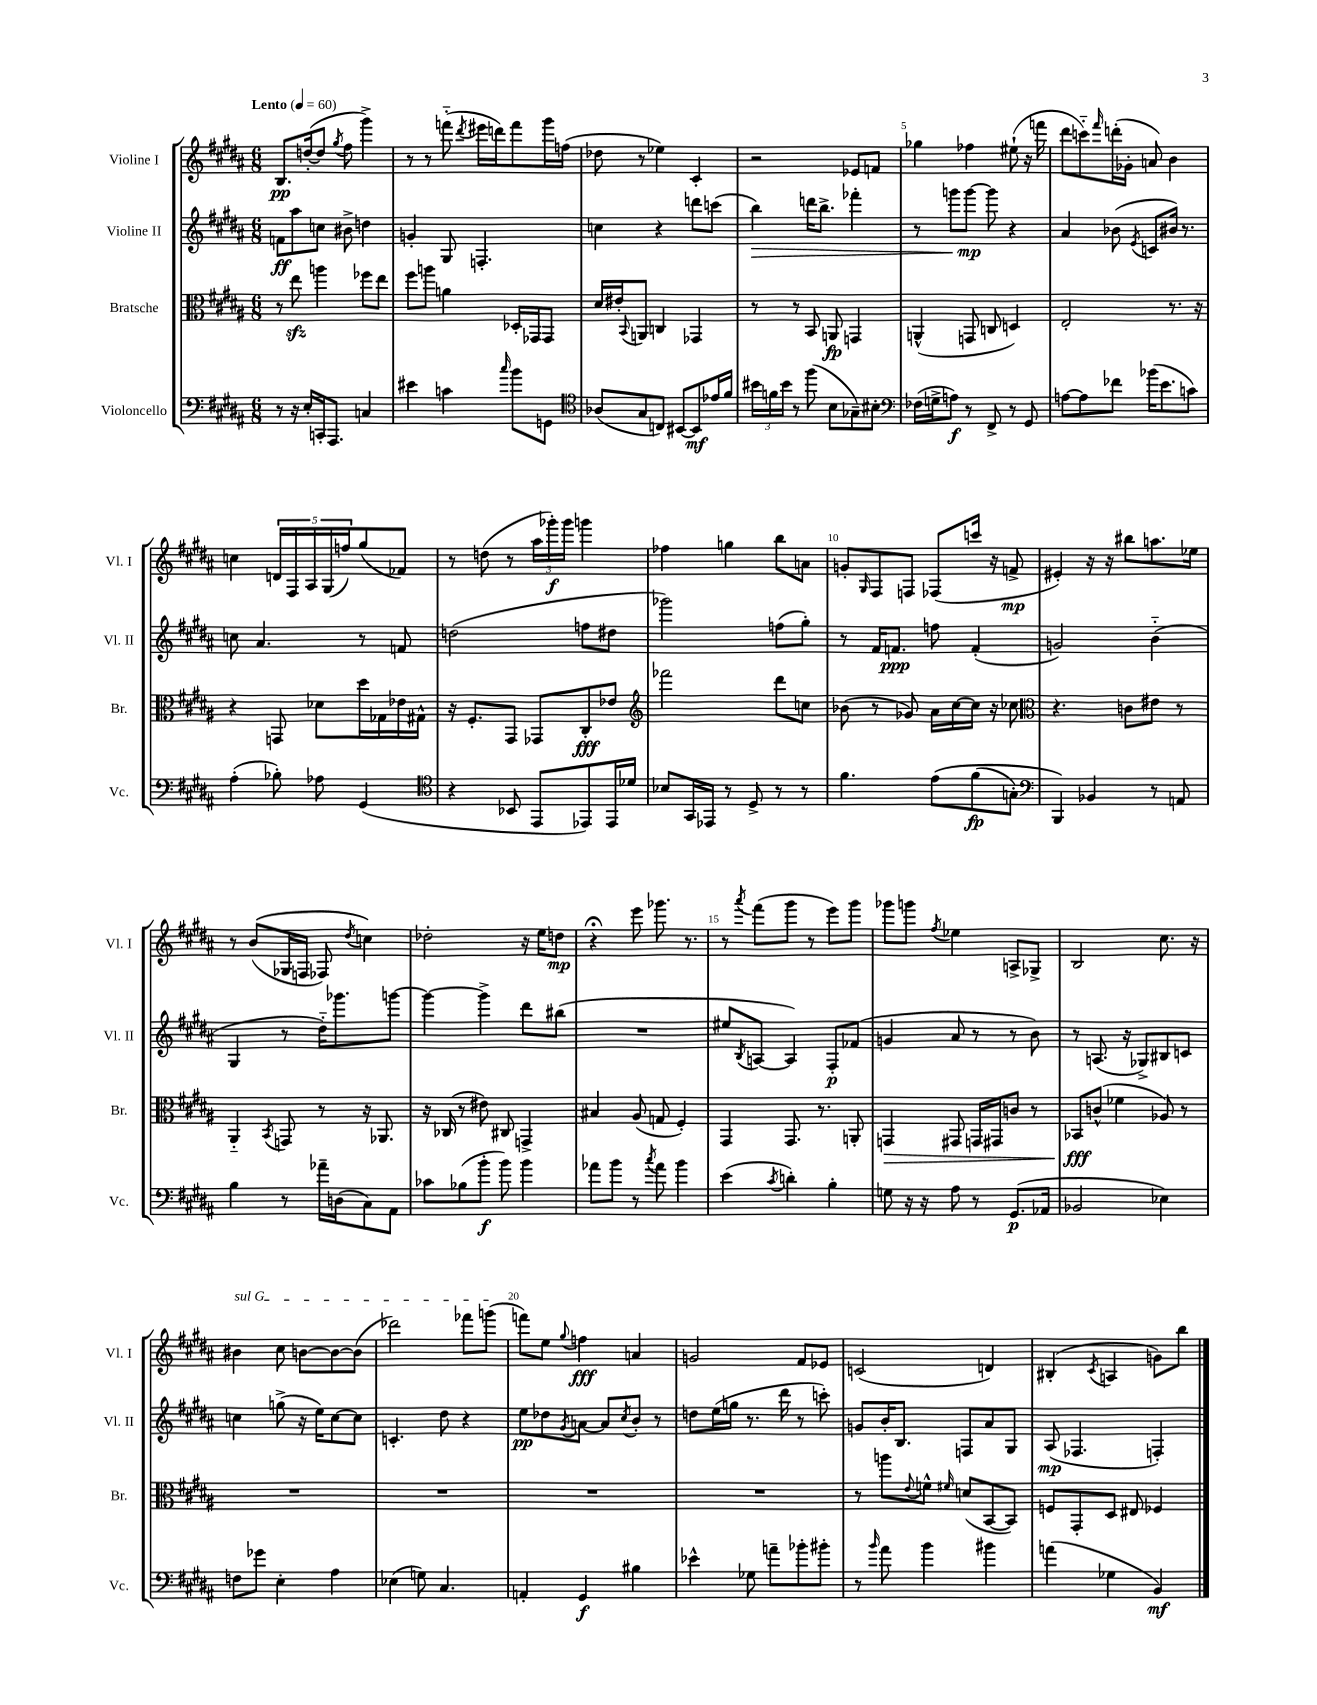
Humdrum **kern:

**kern	**kern	**kern	**kern
*staff4	*staff3	*staff2	*staff1
*clefF4	*clefC3	*clefG2	*clefG2
*k[f#c#g#d#a#]	*k[f#c#g#d#a#]	*k[f#c#g#d#a#]	*k[f#c#g#d#a#]
*M6/8	*M6/8	*M6/8	*M6/8
*MM60	*MM60	*MM60	*MM60
8r	8r	8f\L	8.B/L
16r	8ee\	8aa#\	.
16E'/LL	.	.	([16dd'/k
16CC'/J	4aa\	8cc\J	8dd/]J
8.AAA#/J	.	.	.
.	.	.	8qgg#/
.	.	8b#^\	8ff#\
4C/	8ff-\L	4dd\	4ggg#^\)
.	8ee\J	.	.
=	=	=	=
4e#\	8ff#\L	4g'/	8r
.	8aa\J	.	8r
4c\	4a\	8G#/	(8fff'~\
.	.	.	8qddd#/
.	.	4.F'/	16eee#\LL
.	.	.	16ddd\J)
16qqcc#/	.	.	.
8b\L	16D-'/LL	.	8fff\
.	16GG-/J	.	.
8GG\J	8GG-/J	.	16ggg#\L
.	.	.	(16ff\JJ
=	=	=	=
*clefC4	*	*	*
(8A-/L	16d#/LL	4cc\	8dd-\
.	16e#'/J	.	.
.	8qqBB/	.	.
8G#/	8AA/J	.	8r
8C/J)	4C/	4r	4ee-\)
[8BB#/L	.	.	.
8BB#/]	4GG-/	8ddd\L	4c#'/
16e-/L	.	(8ccc\J	.
16f#/JJ	.	.	.
=	=	=	=
24b#\LL	8r	4bb\)	2r
24f\	.	.	.
24b#\JJ	.	.	.
8r	8r	.	.
(8ff#\	8BB/	16ddd\LK	.
.	.	8.bb^\J	.
8B\L	8AA/	.	.
8G-~\)	4GG/	4fff-'\	8e-/L
8B#'\J	.	.	8f/J
=	=	=	=
*clefF4	*	*	*
(16F-\LL	(4AA^^/	8r	4gg-\
16G^\J	.	.	.
8A\J)	.	8ggg\L	.
8r	8GG/	[8ggg\J	4ff-\
8FF#^/	8C/	8ggg\]	.
8r	4D/)	4r	(8ee#`\
8GG#/	.	.	16r
.	.	.	16fff\
=	=	=	=
[8A\L	2E'/	4a#/	8ddd#\L
8A\]	.	.	8ccc'~\)
.	.	.	16qqfff#/
8f-\J	.	(8b-\	(16ddd'\L
.	.	.	16g-'\JJ
.	.	8qe/	.
(16b-\LK	.	8c/L	8a/)
8.e\	.	.	.
.	8.r	16b#/Jk)	4b\
.	.	8.r	.
8c\J)	.	.	.
.	16r	.	.
=	=	=	=
(4A#'\	4r	8cc\	4cc\
.	.	4.a#/	.
8B-'\)	8GG/	.	20d/LL
.	.	.	20F#/
.	.	.	20A#/
8A-\	8d-\L	.	.
.	.	.	(20G#/
.	.	.	20ff/J)
(4GG#/	16dd#\L	8r	(8gg#/
.	16G-\	.	.
.	16e-\	8f/	8f-/J)
.	16G#^^\JJ	.	.
=	=	=	=
*clefC4	*	*	*
4r	16r	(2dd\	8r
.	8.F#'/L	.	.
.	.	.	(8dd\
8BB-/	8GG#/J	.	8r
8EE/L	8GG-/L	.	24aa#\LL
.	.	.	24ggg-'\)
.	.	.	24ggg-\JJ
8EE-/)	8C#'/	8ff\L	4ggg\
16EE-/L	8e-/J	8dd#\J	.
16d-/JJ	.	.	.
=	=	=	=
*	*clefG2	*	*
8B-/L	2fff-\	2ggg-\)	4ff-\
16GG#/L	.	.	.
16EE-/JJ	.	.	.
8r	.	.	4gg\
8D#^/	.	.	.
8r	8ddd#\L	(8ff\L	8bb\L
8r	8cc\J	8gg#'\J)	8a\J
=	=	=	=
4.f#\	(8b-\	8r	8g'/L
.	.	.	16qqG#/
.	8r	16f#/LK	8F#/
.	.	8.f/J	.
.	8g-/)	.	8F/J
&(8e\L	16a#\LL	8ff\	(8F-/L
.	[16cc#\	.	.
(8f#\	16cc#\]JJ	(4f'/	16ccc/Jk
.	16r	.	16r
8G'\J)	8cc-\	.	8f^/
=	=	=	=
*clefF4	*clefC3	*	*
4BBB/&)	4.r	2g/)	4e#'/)
4BB-/	.	.	16r
.	.	.	16r
.	8c\L	.	8bb#\L
8r	8e#\J	(4b'~\	8.aa\
8AA/	8r	.	.
.	.	.	16ee-\Jk
=	=	=	=
4B\	4AA#'~/	4G#/	8r
.	.	.	&((8b/L
.	8qBB/	.	.
8r	8GG/	8r	16G-/L
.	.	.	16F/JJ
16a-~\LL	8r	16dd#'~\LK)	8F-/)
(16D\J	.	8.ggg-\	.
.	.	.	8qdd#/
8C#\)	16r	.	4cc\&)
.	8.AA-/	.	.
8AA#\J	.	[8ggg\J	.
=	=	=	=
8c-\L	16r	4ggg\_	2dd-'\
.	(16C-/	.	.
(8B-\	8r	.	.
8b'\J	8e#\)	4ggg^\]	.
8b\)	8C#/	.	.
4b\	4GG^/	8ddd#\L	16r
.	.	.	16ee\LK
.	.	(8bb#\J	8dd\J
=	=	=	=
8a-\L	4B#/	2.r	4r;
8b\J	.	.	.
8r	(8A#/	.	8eee\
8qcc#/	.	.	.
8a-\	8G/	.	8.ggg-\
4b\	4F#'/)	.	.
.	.	.	8.r
=	=	=	=
(4e\	4GG#/	8ee#/L	8r
.	.	8qB/	8qaaa#/
.	.	[8A/J	(8fff#\L
8qc#/	.	.	.
4d'\)	8.GG#/	4A/])	8ggg#\J
.	.	.	8r
.	8.r	.	.
4B'\	.	8F#'/L	8eee\L)
.	8AA'/	(8f-/J	8ggg#\J
=	=	=	=
8G\	4GG/	4g/	8ggg-\L
16r	.	.	8ggg\J
16r	.	.	.
.	.	.	8qff#/
8A#\	8GG#/	8a#/	4ee-\
8r	16GG/LL	8r	.
.	16GG#/J	.	.
(8.GG#/L	8c/J	8r	8A^/L
.	8r	8b\)	8G-^/J
16AA-/Jk	.	.	.
=	=	=	=
2BB-/	8BB-/L	8r	2B/
.	(8c^^/J	(8.A/	.
.	4f-\	.	.
.	.	16r	.
.	.	8G-^/L)	.
4E-\)	8A-/)	8B#/	8.cc#\
.	8r	8c/J	.
.	.	.	16r
=	=	=	=
8F\L	2.r	4cc\	4b#\
8g-\J	.	.	.
4E'\	.	(8gg^\	8cc#\
.	.	16r	[8b\L
.	.	16ee\LK)	.
4A#\	.	[8cc\	8b\_
.	.	8cc\]J	(8b\]J
=	=	=	=
(4E-\	2.r	4.c'/	2ddd-\)
8G\)	.	.	.
4.C#/	.	8dd#\	.
.	.	4r	8fff-\L
.	.	.	(8ggg\J
=	=	=	=
4AA'/	2.r	8ee\L	8fff\L)
.	.	8dd-\	8ee\J
.	.	8qg#/	8qqgg#/
4GG#/	.	[8a\J	4ff\
.	.	8a/]L	.
.	.	8qcc#/	.
4B#\	.	8b'/J	4a/
.	.	8r	.
=	=	=	=
4e-^^\	2.r	8dd\L	2g/
.	.	(16ee\L	.
.	.	16gg\JJ	.
8G-\	.	8.r	.
8a~\L	.	.	.
.	.	16ddd#\	.
8b-'\	.	8r	8f#/L
8b#'\J	.	8ccc'\)	8e-/J
=	=	=	=
8r	8r	8g/L	(2c/
16qqb/	.	.	.
8a#\	8aa\L	16b'/K	.
.	.	8.B/J	.
.	8qqe/	.	.
4b\	8f^^\J	.	.
.	16qqf#/	.	.
.	(8d/L	8F/L	.
4b#\	[8BB/	8a#/	4d/)
.	8BB/]J)	8G#/J	.
=	=	=	=
(4a\	8F/L	(8A#/	(4B#'/
.	8GG#'/	4.F-/	.
.	.	.	8qc#/
4G-\	8D#/J	.	4A/
.	8E#/	.	.
4BB/)	4F-/	4F'/)	8g\L)
.	.	.	8bb\J
==	==	==	==
*-	*-	*-	*-
